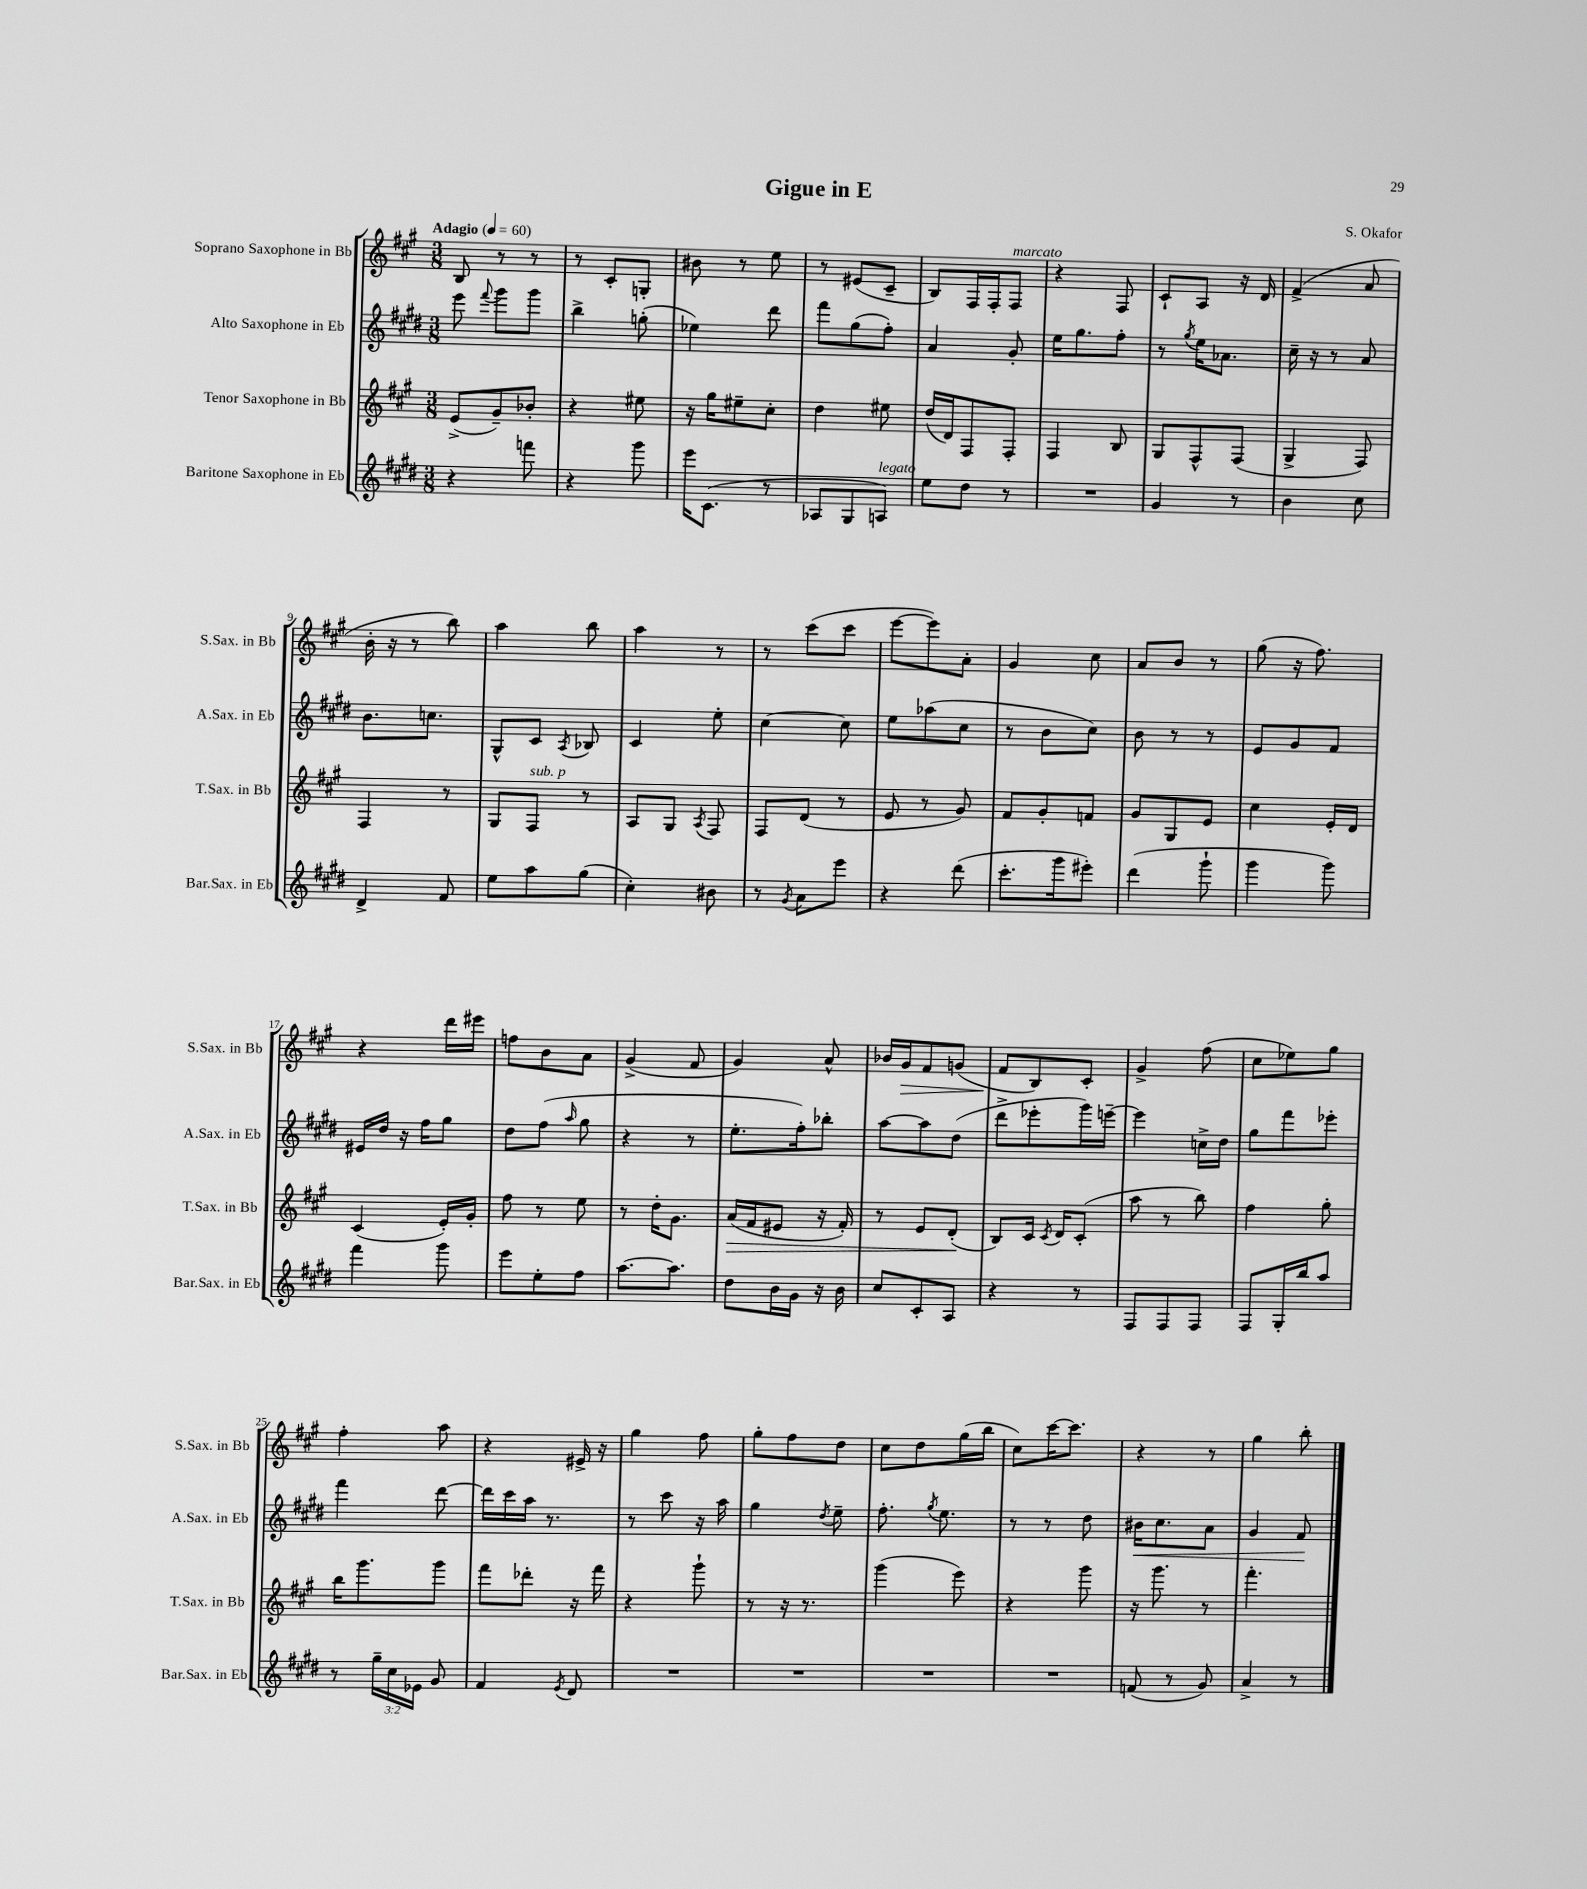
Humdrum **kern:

**kern	**kern	**dynam	**kern	**dynam	**kern	**dynam
*part4	*part3	*part3	*part2	*part2	*part1	*part1
*staff4	*staff3	*staff3	*staff2	*staff2	*staff1	*staff1
*I"Baritone Saxophone in Eb	*I"Tenor Saxophone in Bb	*	*I"Alto Saxophone in Eb	*	*I"Soprano Saxophone in Bb	*
*I'Bar.Sax. in Eb	*I'T.Sax. in Bb	*	*I'A.Sax. in Eb	*	*I'S.Sax. in Bb	*
*clefG2	*clefG2	*	*clefG2	*	*clefG2	*
*k[f#c#g#d#]	*k[f#c#g#]	*	*k[f#c#g#d#]	*	*k[f#c#g#]	*
*M3/8	*M3/8	*	*M3/8	*	*M3/8	*
*MM60	*MM60	*	*MM60	*	*MM60	*
=1	=1	=1	=1	=1	=1	=1
!	!	!	!	!	!LO:TX:a:B:t=Adagio	!
4r	(8e^/L	.	8eee\	.	8B/	.
.	.	.	8qqfff#/	.	.	.
.	8g#~/)	.	8ggg#\L	.	8r	.
8fffn\	8b-X'/J	.	8ggg#\J	.	8r	.
=2	=2	=2	=2	=2	=2	=2
4r	4r	.	4bb^\	.	8r	.
.	.	.	.	.	8c#'/L	.
8ggg#\	8ee#X\	.	(8ggn'\	.	8Gn'/J	.
=3	=3	=3	=3	=3	=3	=3
16eee\KL	16r	.	4ee-X\)	.	8b#X\	.
(8.c#\J	16gg#\KL	.	.	.	.	.
.	8ee#X~\	.	.	.	8r	.
8r	8cc#'\J	.	8ddd#\	.	8ee\	.
=4	=4	=4	=4	=4	=4	=4
8A-X/L	4dd\	.	8fff#\L	.	8r	.
8G#/	.	.	(8gg#\	.	(8e#X/L	.
!LO:TX:a:i:t=legato	!	!	!	!	!	!
8An/J)	8ee#X\	.	8ff#'\J)	.	8c#~/J	.
=5	=5	=5	=5	=5	=5	=5
8ee\L	(16dd/LL	.	4a/	.	8B/L)	.
.	16d/J)	.	.	.	.	.
8dd#\J	8F#/	.	.	.	16F#/L	.
.	.	.	.	.	16F#'/J	.
!	!	!	!	!	!LO:TX:a:i:t=marcato	!
8r	8F#'/J	.	8g#'/	.	8F#/J	.
=6	=6	=6	=6	=6	=6	=6
4.r	4F#/	.	16ee\KL	.	4r	.
.	.	.	8.gg#\	.	.	.
.	8B/	.	8ff#'\J	.	8F#/	.
=7	=7	=7	=7	=7	=7	=7
4g#/	8G#/L	.	8r	.	8c#`/L	.
.	.	.	8qgg#/	.	.	.
.	8F#^^/	.	16ee\KL	.	8A/J	.
.	.	.	8.a-X\J	.	.	.
8r	(8F#/J	.	.	.	16r	.
.	.	.	.	.	16d/	.
=8	=8	=8	=8	=8	=8	=8
4b\	4G#^/	.	16cc#~\	.	(4f#^/	.
.	.	.	16r	.	.	.
.	.	.	8r	.	.	.
8cc#\	8F#/)	.	8a/	.	8a/	.
!!LO:LB:g=z
=9	=9	=9	=9	=9	=9	=9
4d#^/	4F#/	.	8.b\L	.	16b'\	.
.	.	.	.	.	16r	.
.	.	.	.	.	8r	.
.	.	.	8.ccn\J	.	.	.
8f#/	8r	.	.	.	8bb\)	.
=10	=10	=10	=10	=10	=10	=10
8ee\L	8G#/L	.	8G#^^/L	.	4aa\	.
!	!LO:TX:a:i:t=sub. p	!	!	!	!	!
8aa\	8F#/J	.	8c#/J	.	.	.
.	.	.	8qA/	.	.	.
(8gg#\J	8r	.	8B-X/	.	8bb\	.
=11	=11	=11	=11	=11	=11	=11
4cc#'\)	8A/L	.	4c#/	.	4aa\	.
.	8G#/J	.	.	.	.	.
.	8qA/	.	.	.	.	.
8b#X\	8F#/	.	8ee'\	.	8r	.
=12	=12	=12	=12	=12	=12	=12
8r	8F#/L	.	[4cc#\	.	8r	.
8qg#/	.	.	.	.	.	.
8a\L	(8d/J	.	.	.	(8ccc#\L	.
8eee\J	8r	.	8cc#\]	.	8ccc#\J	.
=13	=13	=13	=13	=13	=13	=13
4r	8e/	.	8ee\L	.	[8eee\L	.
.	8r	.	(8aa-X\	.	8eee\])	.
(8ddd#\	8g#/)	.	8cc#\J	.	8a'\J	.
=14	=14	=14	=14	=14	=14	=14
8.ccc#'\L	8f#/L	.	8r	.	4g#/	.
.	8g#'/	.	8b\L	.	.	.
16ggg#\k	.	.	.	.	.	.
8eee#X'\J)	8fn/J	.	8cc#\J)	.	8cc#\	.
=15	=15	=15	=15	=15	=15	=15
(4ddd#\	8g#/L	.	8b\	.	8a/L	.
.	8G#/	.	8r	.	8b/J	.
8ggg#`\	8e/J	.	8r	.	8r	.
=16	=16	=16	=16	=16	=16	=16
4ggg#\	4cc#\	.	8e/L	.	(8gg#\	.
.	.	.	8g#/	.	16r	.
.	.	.	.	.	8.ff#\)	.
8ggg#\)	16e'/LL	.	8f#/J	.	.	.
.	16d/JJ	.	.	.	.	.
!!LO:LB:g=z
=17	=17	=17	=17	=17	=17	=17
4fff#\	(4c#/	.	16e#X/LL	.	4r	.
.	.	.	16dd#/JJ	.	.	.
.	.	.	16r	.	.	.
.	.	.	16ff#\KL	.	.	.
8ggg#\	16e'/LL)	.	8gg#\J	.	16ddd\LL	.
.	16g#'/JJ	.	.	.	16eee#X\JJ	.
=18	=18	=18	=18	=18	=18	=18
8eee\L	8ff#\	.	8dd#\L	.	8ffn\L	.
8ee'\	8r	.	(8ff#\J	.	8b\	.
.	.	.	16qqaa/	.	.	.
8ff#\J	8ee\	.	8gg#\	.	8a\J	.
=19	=19	=19	=19	=19	=19	=19
[8.aa\L	8r	.	4r	.	(4g#^/	.
.	16dd'\KL	.	.	.	.	.
8.aa\J]	8.g#\J	.	.	.	.	.
.	.	.	8r	.	8f#/	.
=20	=20	=20	=20	=20	=20	=20
!	!	!LO:HP:b	!	!	!	!
8dd#\L	(16a/LL	>	8.ee'\L	.	4g#/)	.
.	16f#/J	.	.	.	.	.
16b\L	8e#X/J	.	.	.	.	.
16g#\JJ	.	.	16ff#'\k)	.	.	.
16r	16r	.	8bb-X'\J	.	8a^^/	.
16b\	16f#'/)	.	.	.	.	.
=21	=21	=21	=21	=21	=21	=21
8cc#/L	8r	.	[8aa\L	.	16b-X/LL	.
!	!	!	!	!	!	!LO:HP:b
.	.	.	.	.	16g#/J	>
8c#'/	8e/L	.	8aa\]	.	8f#/	.
8A/J	(8d'/J	.	(8dd#\J	.	(8gn/J	.
.	.	]	.	.	.	.
=22	=22	=22	=22	=22	=22	=22
4r	8B/L)	.	8ddd#^\L	.	8f#/L	.
.	16c#/Jk	.	8eee-X'\	.	8B/)	]
.	8qc#/	.	.	.	.	.
.	16d/KL	.	.	.	.	.
8r	(8c#'/J	.	16ggg#\L)	.	8c#'/J	.
.	.	.	[16eeen~\JJ	.	.	.
=23	=23	=23	=23	=23	=23	=23
8F#/L	8aa\	.	4eee\]	.	4g#^/	.
8F#/	8r	.	.	.	.	.
8F#/J	8bb\)	.	16ccn^\LL	.	(8ff#\	.
.	.	.	16dd#\JJ	.	.	.
=24	=24	=24	=24	=24	=24	=24
8F#/L	4ff#\	.	8gg#\L	.	8cc#\L	.
16G#'/L	.	.	8fff#\	.	8ee-X\)	.
16bb/J	.	.	.	.	.	.
8aa/J	8gg#'\	.	8eee-X'\J	.	8gg#\J	.
!!LO:LB:g=z
=25	=25	=25	=25	=25	=25	=25
8r	16bb\KL	.	4fff#\	.	4ff#'\	.
.	8.ggg#\	.	.	.	.	.
24gg#~\LL	.	.	.	.	.	.
24cc#\	.	.	.	.	.	.
24e-X\JJ	.	.	.	.	.	.
8g#/	8ggg#\J	.	[8ddd#\	.	8aa\	.
=26	=26	=26	=26	=26	=26	=26
4f#/	8fff#\L	.	16ddd#\LL]	.	4r	.
.	.	.	16ccc#\	.	.	.
.	8ddd-X'\J	.	16aa\JJ	.	.	.
.	.	.	8.r	.	.	.
8qe/	.	.	.	.	.	.
8d#/	16r	.	.	.	16e#X^/	.
.	16fff#\	.	.	.	16r	.
=27	=27	=27	=27	=27	=27	=27
4.r	4r	.	8r	.	4gg#\	.
.	.	.	8ccc#\	.	.	.
.	8ggg#`\	.	16r	.	8ff#\	.
.	.	.	16aa\	.	.	.
=28	=28	=28	=28	=28	=28	=28
4.r	8r	.	4gg#\	.	8gg#'\L	.
.	16r	.	.	.	8ff#\	.
.	8.r	.	.	.	.	.
.	.	.	8qdd#/	.	.	.
.	.	.	8ee~\	.	8dd\J	.
=29	=29	=29	=29	=29	=29	=29
4.r	(4ggg#\	.	8.ff#'\	.	8cc#\L	.
.	.	.	.	.	8dd\	.
.	.	.	8qgg#/	.	.	.
.	.	.	8.ee\	.	.	.
.	8eee\)	.	.	.	(16gg#\L	.
.	.	.	.	.	16bb\JJ	.
=30	=30	=30	=30	=30	=30	=30
4.r	4r	.	8r	.	8cc#\L)	.
.	.	.	8r	.	[16ccc#\K	.
.	.	.	.	.	8.ccc#\J]	.
.	8ggg#\	.	8dd#\	.	.	.
=31	=31	=31	=31	=31	=31	=31
!	!	!	!	!LO:HP:b	!	!
(8fn/	16r	.	16b#X\KL	<	4r	.
.	8.ggg#\	.	8.cc#\	.	.	.
8r	.	.	.	.	.	.
8g#/)	8r	.	8a\J	.	8r	.
=32	=32	=32	=32	=32	=32	=32
4a^/	4.fff#'\	.	4g#/	.	4gg#\	.
8r	.	.	8f#/	.	8bb'\	.
.	.	.	.	[	.	.
==	==	==	==	==	==	==
*-	*-	*-	*-	*-	*-	*-
